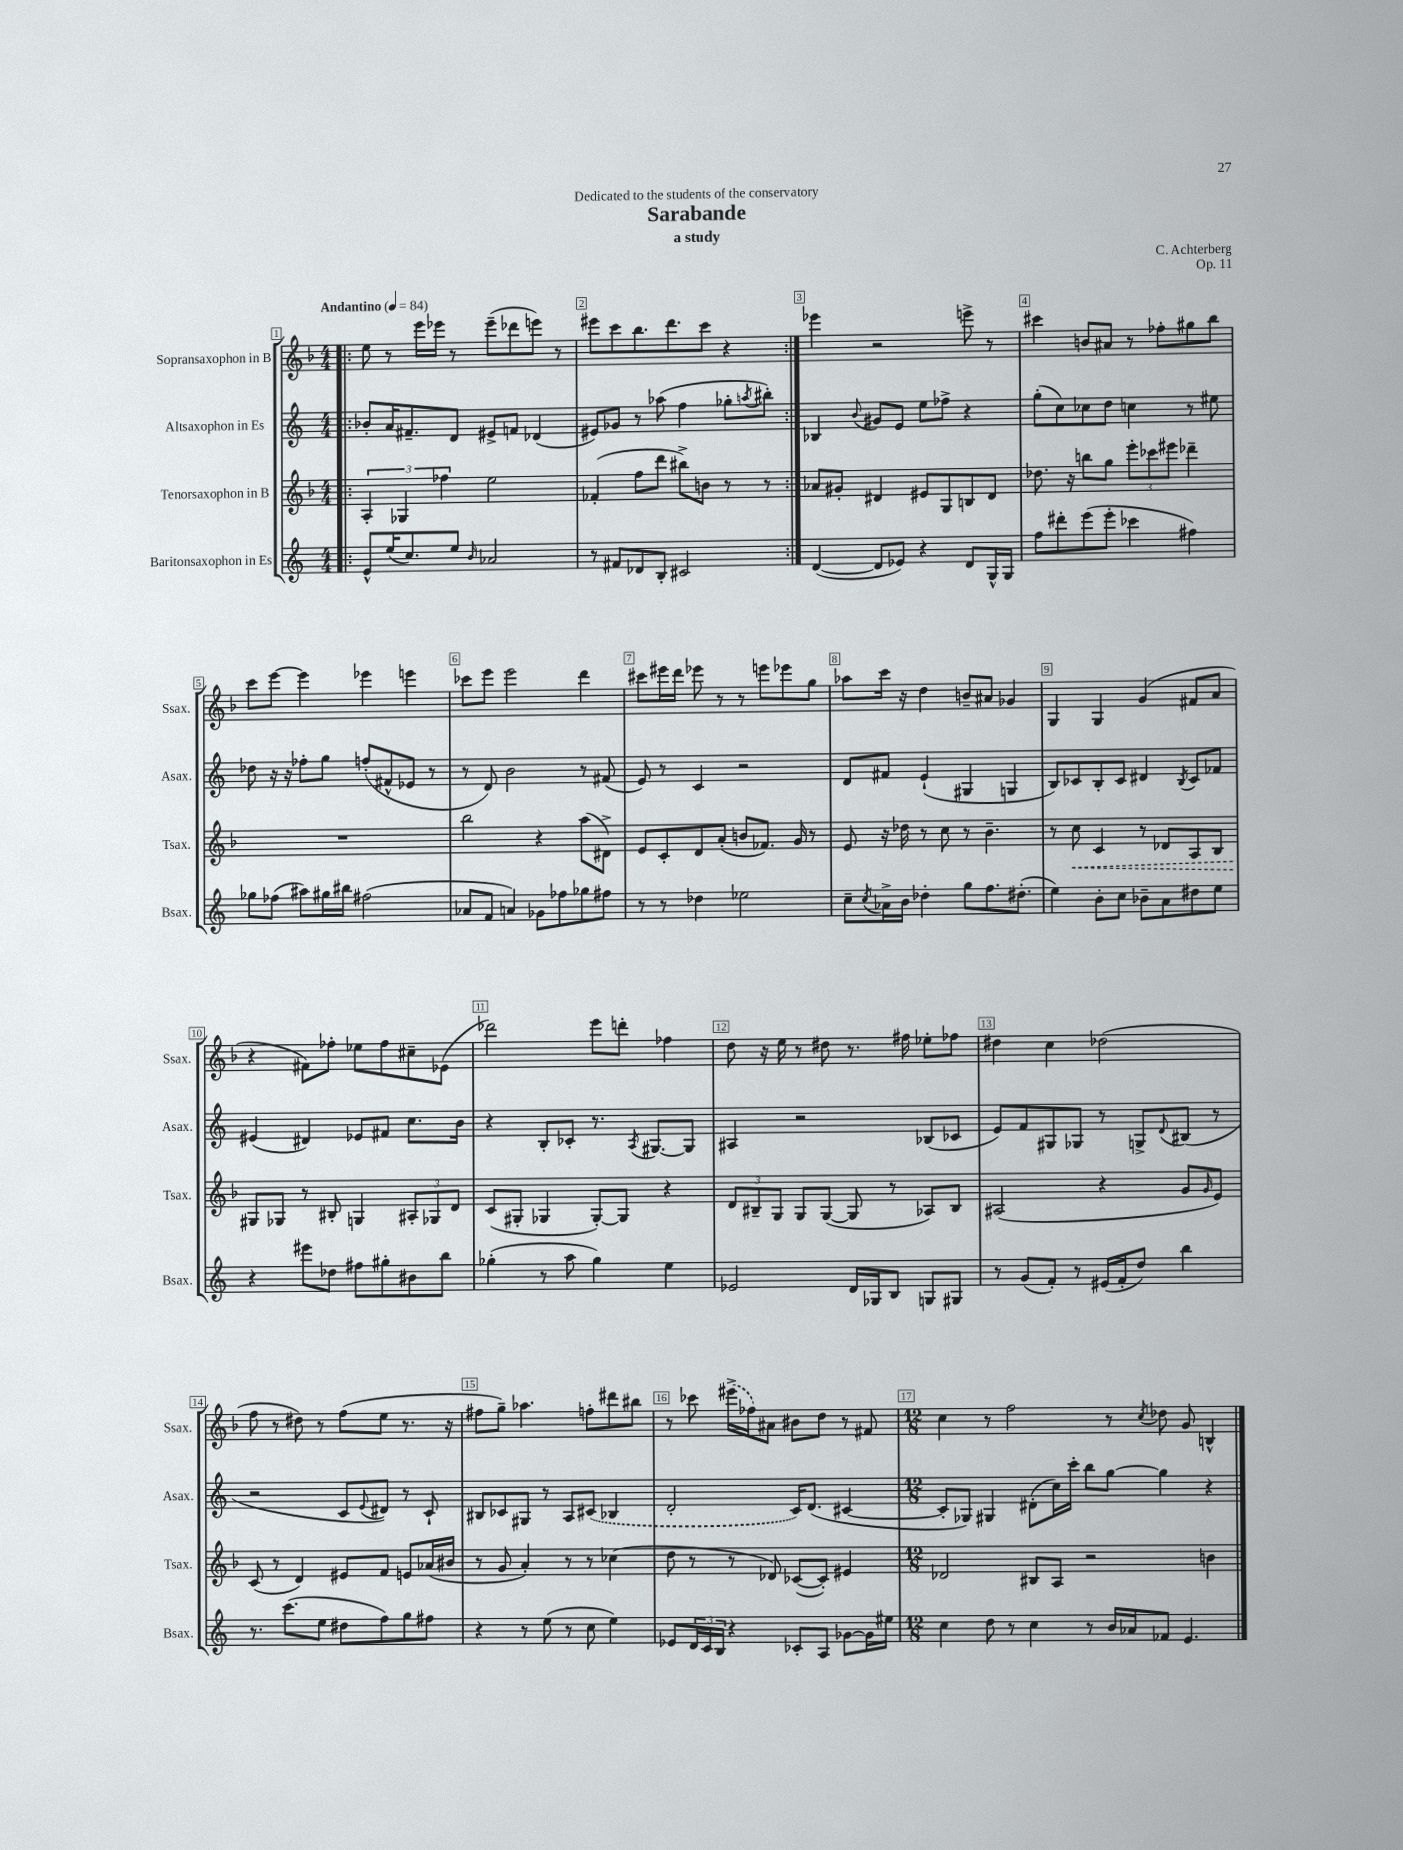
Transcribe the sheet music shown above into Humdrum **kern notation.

**kern	**kern	**dynam	**kern	**kern
*part4	*part3	*part3	*part2	*part1
*staff4	*staff3	*staff3	*staff2	*staff1
*I"Baritonsaxophon in Es	*I"Tenorsaxophon in B	*	*I"Altsaxophon in Es	*I"Sopransaxophon in B
*I'Bsax.	*I'Tsax.	*	*I'Asax.	*I'Ssax.
*clefG2	*clefG2	*	*clefG2	*clefG2
*k[]	*k[b-]	*	*k[]	*k[b-]
*M4/4	*M4/4	*	*M4/4	*M4/4
*MM84	*MM84	*	*MM84	*MM84
=1!|:	=1!|:	=1!|:	=1!|:	=1!|:
!	!	!	!	!LO:TX:a:B:t=Andantino
8e^^/L	6A'/	.	8b-X'/L	8ee\
(16ee/K	.	.	16a/K	8r
.	6G-X/	.	.	.
8.cc/)	.	.	8.f#X~/	.
.	.	.	.	16eee\LL
.	.	.	.	16eee-X\JJ
.	6ff-X\	.	.	.
8ee/J	.	.	8d/J	8r
16qqb/	.	.	.	.
2a-X/	2ee\	.	8e#X^/L	(8eee-~\L
.	.	.	8fn/J	8ddd-X\
.	.	.	(4d-X/	8eeen\J)
.	.	.	.	8r
=2	=2	=2	=2	=2
8r	(4f-X'/	.	8e#X/L)	8eee#X\L
8f#X/L	.	.	8g-X/J	8ccc\
8d-X/	8ff\L	.	8r	8.bb-\
8B'/J	8ddd\J	.	(8aa-X\	.
.	.	.	.	8.ddd\
2c#X/	8bb#X^\L)	.	4ff\	.
.	8bn\J	.	.	8ccc\J
.	8r	.	8gg-X'\L	4r
.	.	.	8qaan/	.
.	8r	.	8bb#X'\J)	.
=3:|!	=3:|!	=3:|!	=3:|!	=3:|!
([4d/	8a-X/L	.	4B-X/	4eee-X\
.	8g#X'/J	.	.	.
.	.	.	8qqb/	.
8d/L]	4d#X/	.	8g#X/L	2r
8e-X/J)	.	.	8e/J	.
4r	8e#X/L	.	8ee\L	.
.	8G/	.	8ff-X^\J	.
8d/L	8Bn/	.	4r	8eeen^\
16G^^/L	8d#/J	.	.	8r
16G/JJ	.	.	.	.
=4	=4	=4	=4	=4
8ff\L	8.dd-X\	.	(8gg'\L	4ccc#X\
8ddd#X'\	.	.	8cc\)	.
.	16r	.	.	.
(8eee\	8bbn\L	.	8cc-X\	8bn/L
8eee'\J	8gg\J	.	8dd\J	8a#X/J
4ccc-X\	12eee'\L	.	4ccn\	8r
.	12ccc-X\	.	.	.
.	.	.	.	8ff-X'\L
.	12eee#X\J	.	.	.
4ff#X\)	4ddd-X~\	.	8r	8gg#X\
.	.	.	8ee#X\	8bb-\J
!!LO:LB:g=z
=5	=5	=5	=5	=5
8gg-X\L	1r	.	8dd-X\	8ccc\L
(8ff-X\J	.	.	16r	[8eee\J
.	.	.	16r	.
8aa#X\L)	.	.	8ff-X'\L	4eee\]
16gg#X\L	.	.	8gg\J	.
16bb#X\JJ	.	.	.	.
(2ff#X\	.	.	(8ffn'/L	4eee-X\
.	.	.	8f#X^^/	.
.	.	.	8e-X/J	4eeen\
.	.	.	8r	.
=6	=6	=6	=6	=6
8a-X/L	2bb-\	.	8r	8ccc-X\L
8f/J	.	.	8d/)	8eee\J
4an/)	.	.	2b\	2eee\
8g-X\L	4r	.	.	.
8ff-X\	.	.	.	.
8gg-X\	(8aa\L	.	8r	4ddd\
8ff#X\J	8d#X^\J)	.	(8f#X/	.
=7	=7	=7	=7	=7
8r	8e/L	.	8e/)	8ccc#X\L
8r	8c'/	.	8r	16eee#X\L
.	.	.	.	16ddd\JJ
4dd-X\	8d/	.	4c/	8eee-X\
.	(8a'/J	.	.	8r
2ee-X\	8bn/L	.	2r	8r
.	8.f-X/J)	.	.	8eeen\L
.	.	.	.	8eee-X\
.	16g/	.	.	.
.	8r	.	.	8gg\J
=8	=8	=8	=8	=8
8cc~\L	8e/	.	8d/L	8aa-X\L
8qcc/	.	.	.	.
16a-X^\L	16r	.	8f#X/J	16ccc\Jk
16b\JJ	16dd-X\	.	.	16r
4dd-X'\	8r	.	(4e`/	4dd\
.	8cc\	.	.	.
8gg\L	8r	.	4G#X/	8bn~/L
8.ff\	4.b-~\	.	.	8a#X/J
.	.	.	4Gn/	4g-X/
(8.dd#X'\J	.	.	.	.
=9	=9	=9	=9	=9
4ee\)	8r	.	8B/L)	4G/
!	!	!LO:HP:b	!	!
.	8cc\	<	8c-X/	.
8b'\L	4c/	.	8B'/	4G/
8cc\J	.	.	8c-/J	.
8b-X~\L	8r	.	4d#X/	(4g/
8a\	8d-X/L	.	.	.
.	.	.	8qB/	.
8dd#X\	8A/	.	8c-/L	8f#X/L
8ee\J	8B-/J	.	8f-X/J	8a/J
!!LO:LB:g=z
=10	=10	=10	=10	=10
4r	8G#X/L	.	(4e#X/	4r
.	8G-X/J	[	.	.
8eee#X\L	8r	.	4d#X/)	8f#X\L)
8dd-X\J	8B#X'/	.	.	8ff-X'\J
8ff#X\L	4Gn/	.	8e-X/L	8ee-X\L
8gg#X'\	.	.	8f#X/J	8ff-\
8b#X\	12A#X'/L	.	8.cc\L	8cc#X~\
.	12G-X/	.	.	.
8bb\J	.	.	.	(8e-X\J
.	12d/J	.	.	.
.	.	.	16b\Jk	.
=11	=11	=11	=11	=11
(4gg-X'\	(8c/L	.	4r	2ddd-X\)
.	8G#X'/J	.	.	.
8r	4G-X/	.	8B'/L	.
8aa\	.	.	8c-X'/J	.
4gg-\)	[8G-'/L)	.	8.r	8eee\L
.	8G-/J]	.	.	8dddn'\J
.	.	.	8qA/	.
.	.	.	[8.G#X/L	.
4ee\	4r	.	.	4ff-X\
.	.	.	8G#/J]	.
=12	=12	=12	=12	=12
2e-X/	12d/L	.	4A#X/	8dd\
.	12B#X~/	.	.	.
.	.	.	.	16r
.	12G/J	.	.	.
.	.	.	.	16ee\
.	8G/L	.	2r	8r
.	([8G/J	.	.	8dd#X\
16d/LL	8G/]	.	.	8.r
16G-X/J	.	.	.	.
8B/J	8r	.	.	.
.	.	.	.	16ff#X\
8Gn/L	8A-X/L)	.	(8B-X/L	8ee-X'\L
8G#X/J	8B#/J	.	8c-X/J	8ff-X\J
=13	=13	=13	=13	=13
8r	(2A#X/	.	8e/L)	4dd#X\
(8g/L	.	.	8f/	.
8f'/J)	.	.	8G#X/	4cc\
8r	.	.	8G-X/J	.
(16e#X/LL	4r	.	8r	(2dd-X\
16f'/J	.	.	.	.
8dd/J)	.	.	8Gn^/L	.
.	.	.	8qqd/	.
4bb\	8g/L	.	(8B#X/J	.
.	16qqg/	.	.	.
.	8e/J)	.	8r	.
!!LO:LB:g=z
=14	=14	=14	=14	=14
8.r	(8c/	.	2r	8ff\
.	8r	.	.	8r
(8.ccc\L	.	.	.	.
.	4d/)	.	.	8dd#X\)
8ee\J	.	.	.	8r
8dd#X\L	8e#X/L	.	8c/L	(8ff\L
.	.	.	8qqe/	.
8ff\)	8f/J	.	8d#X/J)	8ee\J
8gg\	8en/L	.	8r	8.r
8ff#X\J	(16a-X/L	.	8c`/	.
.	16b#X/JJ	.	.	16r
=15	=15	=15	=15	=15
4r	8r	.	8B#X/L	8ff#X\L
.	8g/	.	8c-X/	8gg~\J)
8r	4a'/)	.	8G#X/J	4.aa-X\
(8ee\	.	.	8r	.
8r	8r	.	8A/L	.
8cc\	8r	.	(8c#X/J	8ffn'\L
4ee\)	(4cc-X\	.	4B-X/	8ddd#X\
.	.	.	.	8bb#X\J
=16	=16	=16	=16	=16
8e-X/L	8dd\	.	2d'/	8r
24d/L	8r	.	.	8ccc-X\
24c/	.	.	.	.
24B/JJ	.	.	.	.
4r	8r	.	.	(16eee#X^\LL
.	.	.	.	16ff-X\J)
.	8d-X/)	.	.	8a#X\J
8c-X'/L	([8c-X/L	.	16c/KL)	8b#X\L
.	.	.	(8.d/J	.
8A/J	8c-'/J])	.	.	8dd\J
[8g-X\L	4e#X/	.	[4c#X/	8r
16g-\L]	.	.	.	8f#X/
16ee#X\JJ	.	.	.	.
=17	=17	=17	=17	=17
*M12/8	*M12/8	*	*M12/8	*M12/8
4cc\	2d-X/	.	8c#'/L]	4cc\
.	.	.	8G-X/J)	.
8dd\	.	.	4G#X/	8r
8r	.	.	.	2ff\
4cc\	8B#X/L	.	(8d#X'\L	.
.	8A/J	.	16cc\L)	.
.	.	.	16ccc'\JJ	.
8r	2r	.	8bb\L	.
16b/LL	.	.	[8gg\J	8r
16a-X/J	.	.	.	.
.	.	.	.	8qcc/
8f-X/J	.	.	4gg\]	8dd-X\
4.e/	.	.	.	8g/
.	4bn\	.	4r	4Bn^^/
==	==	==	==	==
*-	*-	*-	*-	*-
